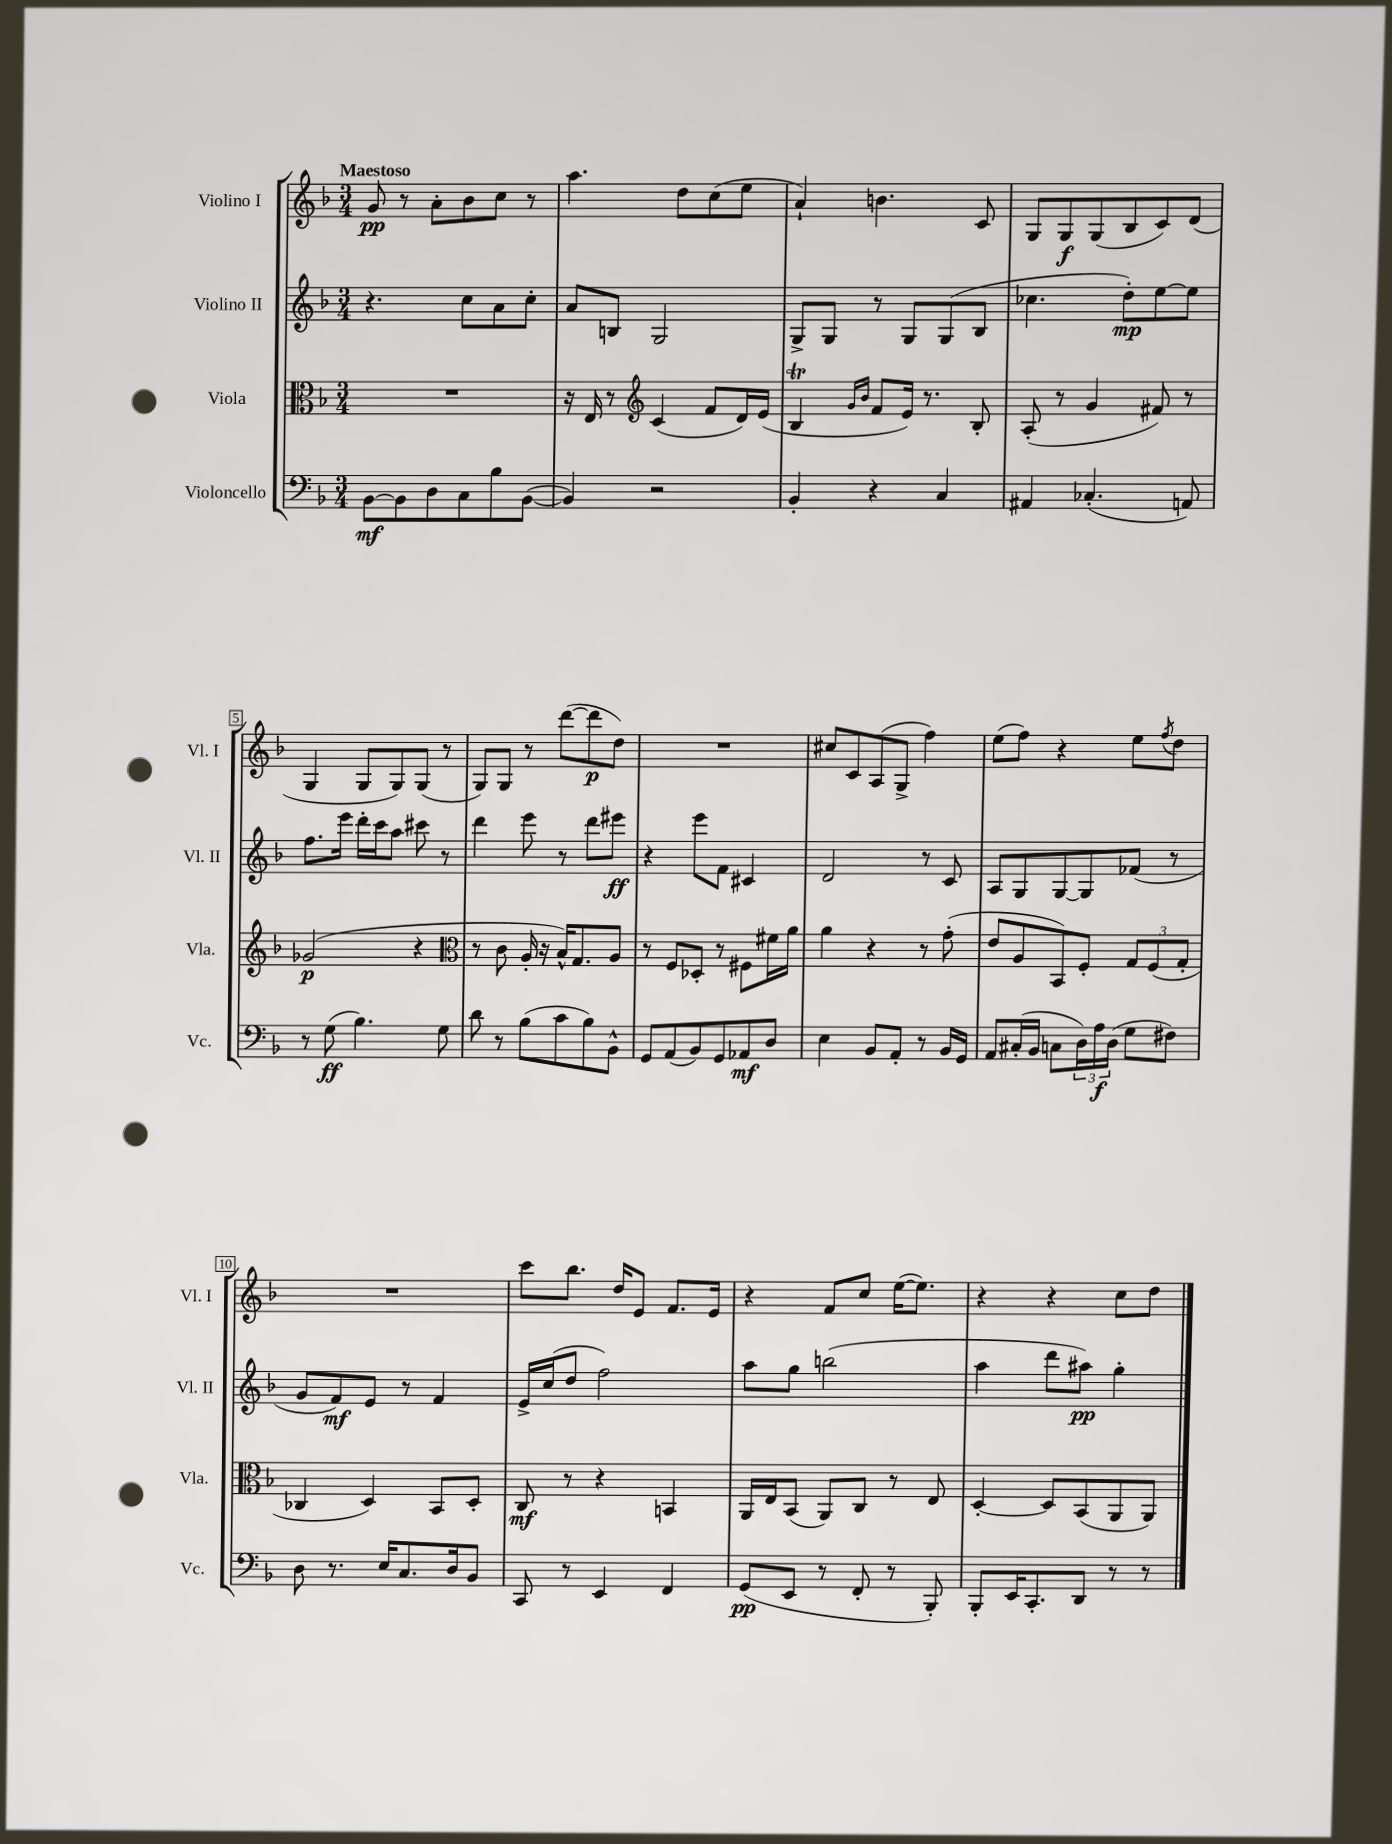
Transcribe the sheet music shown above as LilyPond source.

<<
\new StaffGroup <<
\new Staff = "s0" \with { instrumentName = "Violino I" shortInstrumentName = "Vl. I" } {
    \clef treble \key f \major \numericTimeSignature \time 3/4 \tempo "Maestoso"
    g'8\pp r8 a'8-. bes'8 c''8 r8 |
    a''4. d''8 c''8( e''8 |
    a'4-!) b'4. c'8 |
    g8 g8\f g8( bes8 c'8) d'8( |
    g4 g8 g8) g8( r8 |
    g8) g8 r8 d'''8~( d'''8\p d''8) |
    R2. |
    cis''8 c'8 a8( g8-> f''4) |
    e''8( f''8) r4 e''8 \acciaccatura { f''8 } d''8 |
    R2. |
    c'''8 bes''8. d''16 e'8 f'8. e'16 |
    r4 f'8 c''8 e''16~( e''8.) |
    r4 r4 c''8 d''8 \bar "|." |
}
\new Staff = "s1" \with { instrumentName = "Violino II" shortInstrumentName = "Vl. II" } {
    \clef treble \key f \major \numericTimeSignature \time 3/4
    r4. c''8 a'8 c''8-. |
    a'8 b8 g2 |
    g8-> g8 r8 g8 g8( bes8 |
    ces''4. d''8-.\mp) e''8~ e''8 |
    f''8. e'''16 d'''16-. c'''16 a''8 cis'''8 r8 |
    d'''4 e'''8 r8 d'''8 eis'''8\ff |
    r4 e'''8 f'8 cis'4 |
    d'2 r8 c'8 |
    a8 g8 g8~ g8 fes'8( r8 |
    g'8 f'8\mf) e'8 r8 f'4 |
    e'16-> c''16( d''8 f''2) |
    a''8 g''8 b''2( |
    a''4 d'''8 ais''8\pp) g''4-. \bar "|." |
}
\new Staff = "s2" \with { instrumentName = "Viola" shortInstrumentName = "Vla." } {
    \clef alto \key f \major \numericTimeSignature \time 3/4
    R2. |
    r16 e16 r8 \clef treble c'4( f'8 d'16) e'16( |
    bes4\trill \grace { g'16 bes'16 } f'8 e'16) r8. bes8-. |
    a8-.( r8 g'4 fis'8) r8 |
    ges'2\p( r4 |
    \clef alto r8 c'8 a16-. r16 bes16-^) g8. a8 |
    r8 f8 des8-. r8 fis8 fis'16 a'16 |
    a'4 r4 r8 g'8-.( |
    e'8 a8 bes,8) f8-. \tuplet 3/2 { g8 f8( g8-. } |
    ces4 d4) bes,8 d8-. |
    c8\mf r8 r4 b,4 |
    a,16 e16 bes,8( a,8) c8 r8 e8 |
    d4~-. d8 bes,8( a,8 a,8) \bar "|." |
}
\new Staff = "s3" \with { instrumentName = "Violoncello" shortInstrumentName = "Vc." } {
    \clef bass \key f \major \numericTimeSignature \time 3/4
    bes,8~\mf bes,8 d8 c8 bes8 bes,8~( |
    bes,4) r2 |
    bes,4-. r4 c4 |
    ais,4 ces4.-.( a,8) |
    r8 g8\ff( bes4.) g8 |
    d'8 r8 bes8( c'8 bes8) bes,8-^ |
    g,8 a,8( bes,8) g,8 aes,8\mf d8 |
    e4 bes,8 a,8-. r8 bes,16 g,16 |
    a,8 cis16-.( bes,16 c8 \tuplet 3/2 { d16) a16\f d16( } g8 fis8) |
    d8 r8. e16 c8. d16 bes,8 |
    c,8 r8 e,4 f,4 |
    g,8\pp( e,8 r8 f,8-. r8 bes,,8-.) |
    bes,,8-. e,16 c,8.-. d,8 r8 r8 \bar "|." |
}
>>
>>
\layout { \context { \Score \override BarNumber.stencil = #(make-stencil-boxer 0.1 0.3 ly:text-interface::print) } }
